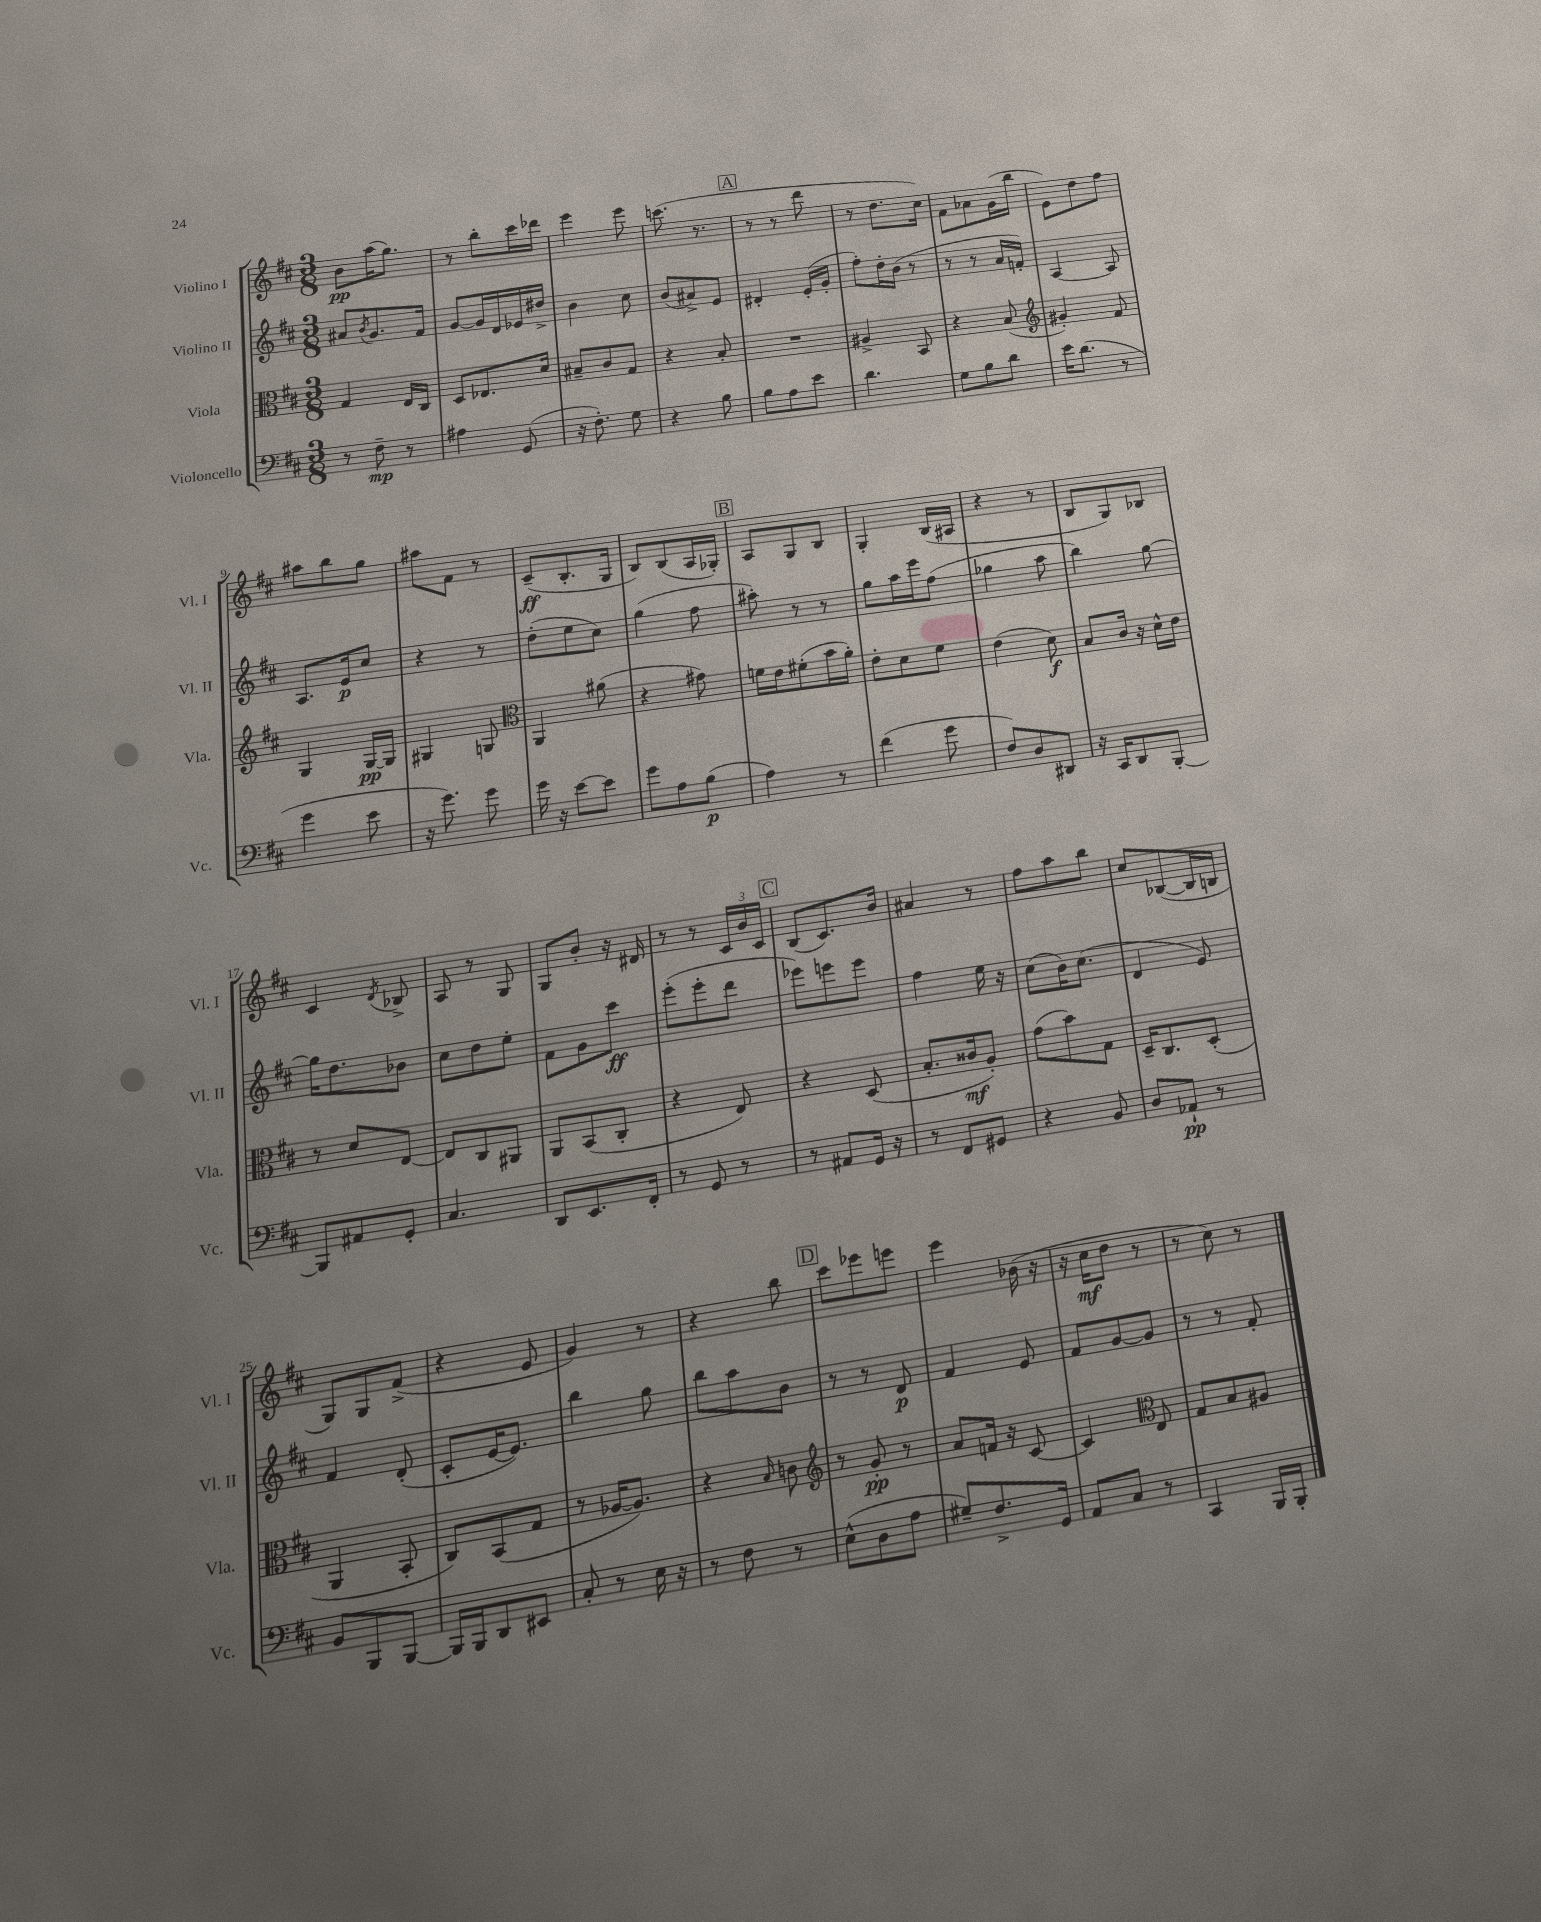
<<
\new StaffGroup <<
\new Staff = "s0" \with { instrumentName = "Violino I" shortInstrumentName = "Vl. I" } {
    \clef treble \key d \major \numericTimeSignature \time 3/8
    b'8\pp a''16( g''8.) |
    r8 b''8-. cis'''16 des'''16 |
    e'''4 e'''8 |
    c'''8.( r8. |
    \mark \markup { \box "A" } r8 r8 d'''8 |
    r8 d''8. cis''16) |
    fis'8 aes'8 g'16( b''16 |
    e'8) d''8 fis''8 |
    ais''8 b''8 g''8 |
    ais''8 fis'8 r8 |
    cis'8--\ff( b8.-. g16 |
    b8) b8( a16 ges16-.) |
    \mark \markup { \box "B" } a8 g8 b8 |
    g4-. b16( ais16 |
    r4 r8 |
    b8 g8) bes8 |
    cis'4 \acciaccatura { d'8 } bes8-> |
    a8 r8 g8 |
    g8 b'8-. r16 dis'16 |
    r8 r8 \tuplet 3/2 { cis'16 b'16 cis'16 } |
    \mark \markup { \box "C" } b8( cis'8.) b'16 |
    ais'4 r8 |
    fis''8 a''8 b''8 |
    cis''8 bes8~( bes16 b16 |
    g8) g8 fis'8->( |
    r4 e'8 |
    g'4) r8 |
    r4 b''8 |
    \mark \markup { \box "D" } cis'''8 ees'''8 e'''8 |
    e'''4 bes'16( r16 |
    r16 cis''16\mf d''8 r8 |
    r8 cis''8) r8 \bar "|." |
}
\new Staff = "s1" \with { instrumentName = "Violino II" shortInstrumentName = "Vl. II" } {
    \clef treble \key d \major \numericTimeSignature \time 3/8
    ais'8 \acciaccatura { b'8 } g'8. fis'16 |
    g'8~ g'16 d'16 ees'16 dis''16-> |
    b'4 cis''8 |
    b'8( ais'8->) e'8 |
    \mark \markup { \box "A" } dis'4-. e'16-.( g'16-. |
    fis''8-.) d''16-. b'16( r8 |
    r8 r8 a'16 f'16-.) |
    a4~ a8 |
    a8. e'16\p cis''8 |
    r4 r8 |
    d''8-.( e''8 cis''8) |
    g''4( fis''8 |
    \mark \markup { \box "B" } ais''8-.) r8 r8 |
    g''8 a''16 e'''16 fis''8( |
    ges''4 a''8 |
    b''4) g''8~ |
    g''16 d''8. bes'8 |
    cis''8 d''8 e''8-. |
    fis'8 g'8 cis'''8\ff |
    e'''8-.( e'''8-. d'''8 |
    \mark \markup { \box "C" } ees'''8) e'''8 e'''8 |
    fis''4 e''16 r16 |
    cis''8( b'16) cis''8.( |
    d'4 e'8) |
    fis'4 d'8-.( |
    cis'8-. e'16~ e'8.) |
    b''4 g''8 |
    b''8 a''8 b'8 |
    \mark \markup { \box "D" } r8 r8 d'8\p |
    fis'4 e'8 |
    fis'8 g'8~ g'8 |
    r8 r8 fis'8-. \bar "|." |
}
\new Staff = "s2" \with { instrumentName = "Viola" shortInstrumentName = "Vla." } {
    \clef alto \key d \major \numericTimeSignature \time 3/8
    g4 e16 cis16 |
    d8 ees8. d'16 |
    bis8-- cis'8 g8 |
    r4 b8-. |
    \mark \markup { \box "A" } R4. |
    ais4-> b,8 |
    r4 b8( |
    \clef treble gis'4-.) fis'8 |
    g4 g16~\pp g16 |
    gis4 g8 |
    \clef alto a,4 ais'8( |
    r4 gis'8) |
    \mark \markup { \box "B" } f'16 e'16 fis'8-.( b'16 a'16-.) |
    e'8-. d'8 fis'8 |
    e'4( d'8\f) |
    b8 cis'16 r16 d'16-^ e'16 |
    r8 d'8 e8~ |
    e8 cis8 ais,8 |
    a,8 b,8( cis8-. |
    r4 e8) |
    \mark \markup { \box "C" } r4 d8( |
    b8.-. cisis'16\mf a8-.) |
    g'8( b'8) g8 |
    d16-- cis8. d8-.( |
    a,4 b,8-. |
    cis8) b,8( g8 |
    r8 aes16~ aes8.) |
    r4 \grace { b16 } c'8 |
    \mark \markup { \box "D" } \clef treble r8 g'8-.\pp r8 |
    a'8 f'16 r16 cis'8~ |
    cis'4 \clef alto e8 |
    g8 b8 ais8 \bar "|." |
}
\new Staff = "s3" \with { instrumentName = "Violoncello" shortInstrumentName = "Vc." } {
    \clef bass \key d \major \numericTimeSignature \time 3/8
    r8 fis8--\mp r8 |
    ais4 g,8( |
    r16 fis8.-.) g8 |
    r4 b8 |
    \mark \markup { \box "A" } b8 a8 e'8 |
    d'4. |
    g8 b8 d'8 |
    e'16 d'8.( r8 |
    g'4 e'8 |
    r16 g'8.) g'8 |
    g'16 r16 e'8~ e'8 |
    g'8 a8 b8\p( |
    \mark \markup { \box "B" } a4) r8 |
    fis'4( g'8 |
    fis8) d8 dis,8 |
    r16 cis,16 d,8 b,,8~-. |
    b,,8 ais,8 g,8-. |
    cis4. |
    d,8 e,8. fis,16-. |
    r8 g,8 r8 |
    \mark \markup { \box "C" } r8 ais,8 g,16 r16 |
    r8 fis,8 gis,8 |
    r4 b,8 |
    d8 aes,8-!\pp r8 |
    b,8 b,,8 b,,8~ |
    b,,16 b,,16 d,8 eis,8 |
    cis8-. r8 e16 r16 |
    r8 fis8 r8 |
    \mark \markup { \box "D" } e8-^( d8 a8 |
    gis8--) fis8.-> g,16 |
    a,8 cis8 r8 |
    cis,4 b,,16 b,,16-. \bar "|." |
}
>>
>>
